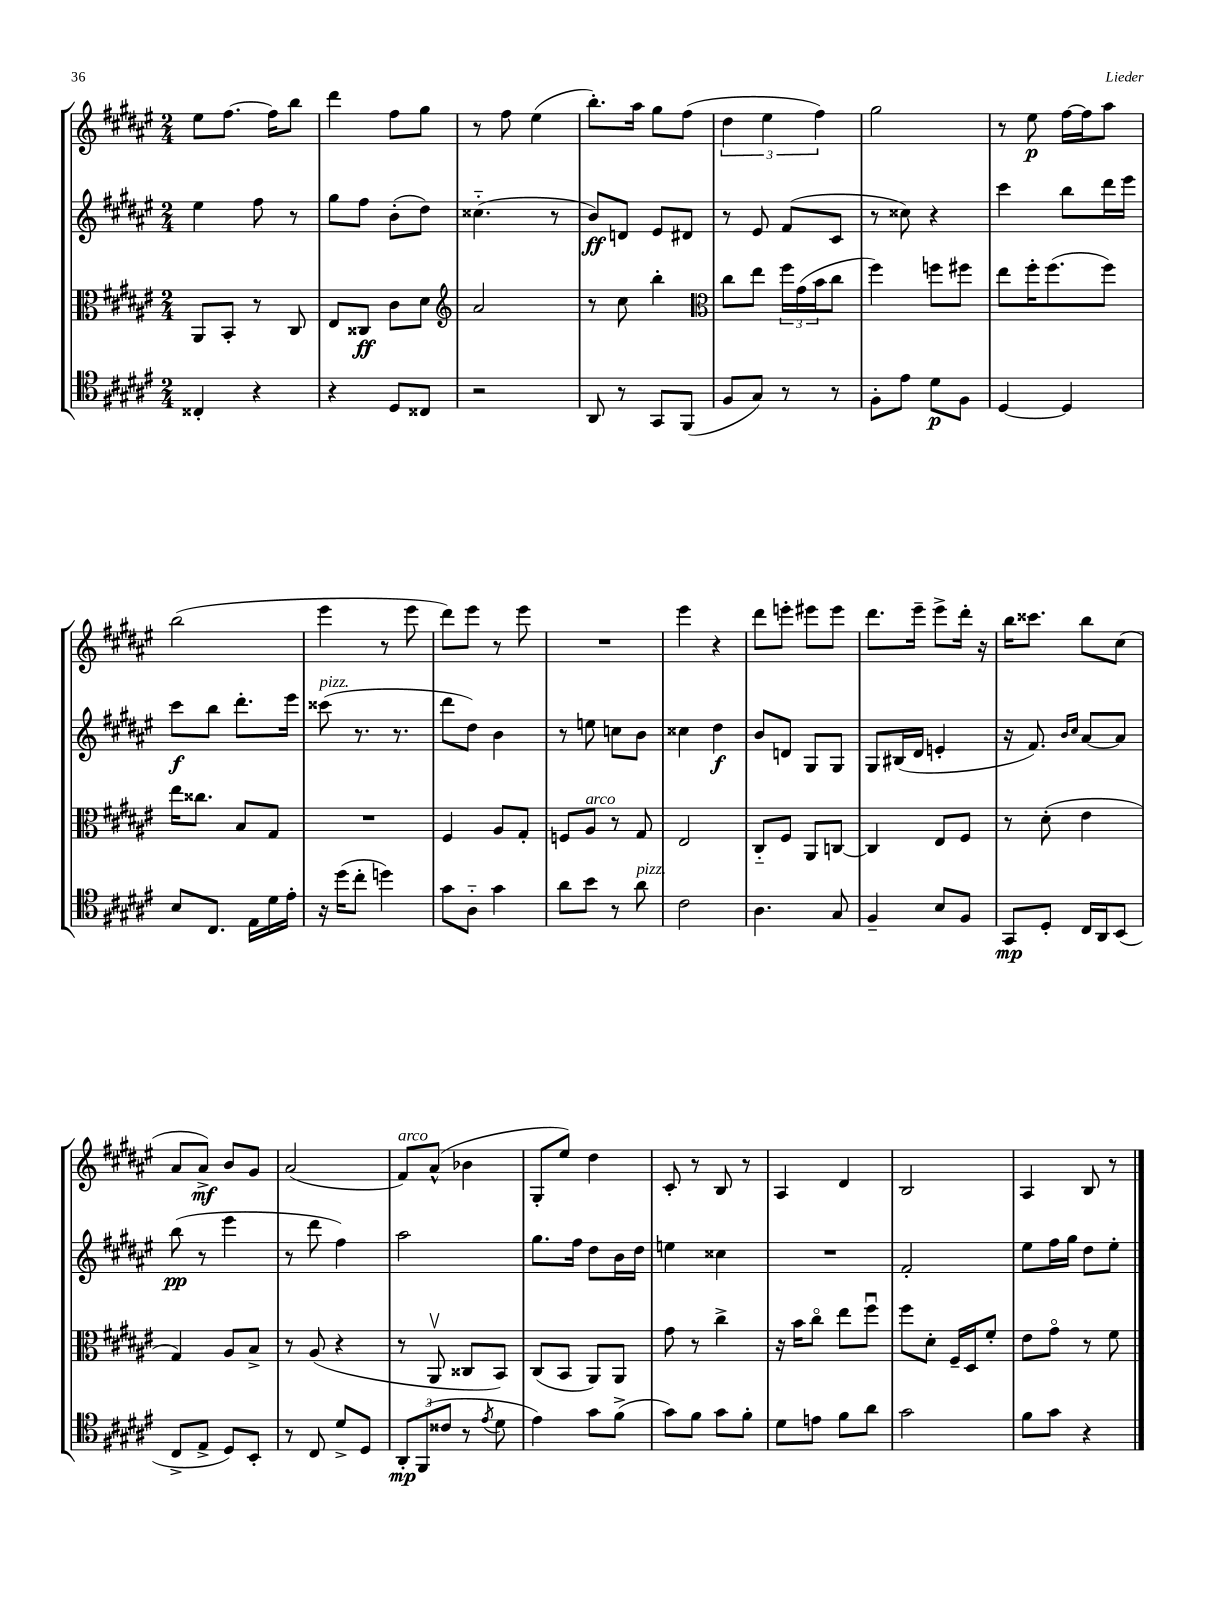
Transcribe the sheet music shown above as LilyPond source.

<<
\new StaffGroup <<
\new Staff = "s0" {
    \clef treble \key fis \major \numericTimeSignature \time 2/4
    eis''8 fis''8.~ fis''16 b''8 |
    dis'''4 fis''8 gis''8 |
    r8 fis''8 eis''4( |
    b''8.-.) ais''16 gis''8 fis''8( |
    \tuplet 3/2 { dis''4 eis''4 fis''4) } |
    gis''2 |
    r8 eis''8\p fis''16~ fis''16 ais''8 |
    b''2( |
    eis'''4 r8 eis'''8 |
    dis'''8) eis'''8 r8 eis'''8 |
    R2 |
    eis'''4 r4 |
    dis'''8 e'''8-. eis'''8 eis'''8 |
    dis'''8. eis'''16-- eis'''8-> dis'''16-. r16 |
    b''16 cisis'''8. b''8 cis''8( |
    ais'8 ais'8->\mf) b'8 gis'8 |
    ais'2( |
    fis'8^\markup { \italic "arco" }) ais'8-^( bes'4 |
    gis8-. eis''8) dis''4 |
    cis'8-. r8 b8 r8 |
    ais4 dis'4 |
    b2 |
    ais4 b8 r8 \bar "|." |
}
\new Staff = "s1" {
    \clef treble \key fis \major \numericTimeSignature \time 2/4
    eis''4 fis''8 r8 |
    gis''8 fis''8 b'8-.( dis''8) |
    cisis''4.-_( r8 |
    b'8\ff) d'8 eis'8 dis'8 |
    r8 eis'8 fis'8( cis'8 |
    r8 cisis''8) r4 |
    cis'''4 b''8 dis'''16 eis'''16 |
    cis'''8\f b''8 dis'''8.-. eis'''16 |
    cisis'''8^\markup { \italic "pizz." }( r8. r8. |
    dis'''8 dis''8) b'4 |
    r8 e''8 c''8 b'8 |
    cisis''4 dis''4\f |
    b'8 d'8 gis8 gis8 |
    gis8 bis16( dis'16 e'4-. |
    r16 fis'8.) \grace { b'16 cis''16 } ais'8~ ais'8 |
    b''8\pp( r8 eis'''4 |
    r8 dis'''8 fis''4) |
    ais''2 |
    gis''8. fis''16 dis''8 b'16 dis''16 |
    e''4 cisis''4 |
    R2 |
    fis'2-. |
    eis''8 fis''16 gis''16 dis''8 eis''8-. \bar "|." |
}
\new Staff = "s2" {
    \clef alto \key fis \major \numericTimeSignature \time 2/4
    ais,8 b,8-. r8 cis8 |
    eis8 cisis8\ff cis'8 dis'8 |
    \clef treble ais'2 |
    r8 cis''8 b''4-. |
    \clef alto cis''8 eis''8 \tuplet 3/2 { fis''16 gis'16( b'16 } cis''8 |
    fis''4) f''8 fis''8 |
    eis''8 fis''16-. fis''8.( fis''8) |
    eis''16 cisis''8. b8 gis8 |
    R2 |
    fis4 ais8 gis8-. |
    f8 ais8^\markup { \italic "arco" } r8 gis8 |
    eis2 |
    cis8-_ fis8 ais,8 c8~ |
    c4 eis8 fis8 |
    r8 dis'8-.( eis'4 |
    gis4) ais8 b8-> |
    r8 ais8( r4 |
    r8 ais,8\upbow cisis8 b,8) |
    cis8( b,8 ais,8) ais,8 |
    gis'8 r8 cis''4-> |
    r16 b'16 cis''8\flageolet eis''8 fis''8\downbow |
    fis''8 dis'8-. fis16-- dis16 fis'8-. |
    eis'8 gis'8\flageolet r8 fis'8 \bar "|." |
}
\new Staff = "s3" {
    \clef tenor \key fis \major \numericTimeSignature \time 2/4
    cisis4-. r4 |
    r4 dis8 cisis8 |
    r2 |
    ais,8 r8 gis,8 fis,8( |
    fis8 gis8) r8 r8 |
    fis8-. eis'8 dis'8\p fis8 |
    dis4~ dis4 |
    b8 cis8. eis16 dis'16 eis'16-. |
    r16 dis''16( cis''8-. d''4) |
    gis'8 ais8-_ gis'4 |
    ais'8 b'8 r8 ais'8^\markup { \italic "pizz." } |
    cis'2 |
    ais4. gis8 |
    fis4-- b8 fis8 |
    gis,8\mp dis8-. cis16 ais,16 b,8( |
    cis8-> eis8-> dis8) b,8-. |
    r8 cis8 dis'8-> dis8 |
    \tuplet 3/2 { ais,8-.\mp fis,8( cisis'8 } r8 \acciaccatura { eis'8 } dis'8 |
    eis'4) gis'8 fis'8->( |
    gis'8) fis'8 gis'8 fis'8-. |
    dis'8 e'8 fis'8 ais'8 |
    gis'2 |
    fis'8 gis'8 r4 \bar "|." |
}
>>
>>
\layout { \context { \Score \remove "Bar_number_engraver" } }
